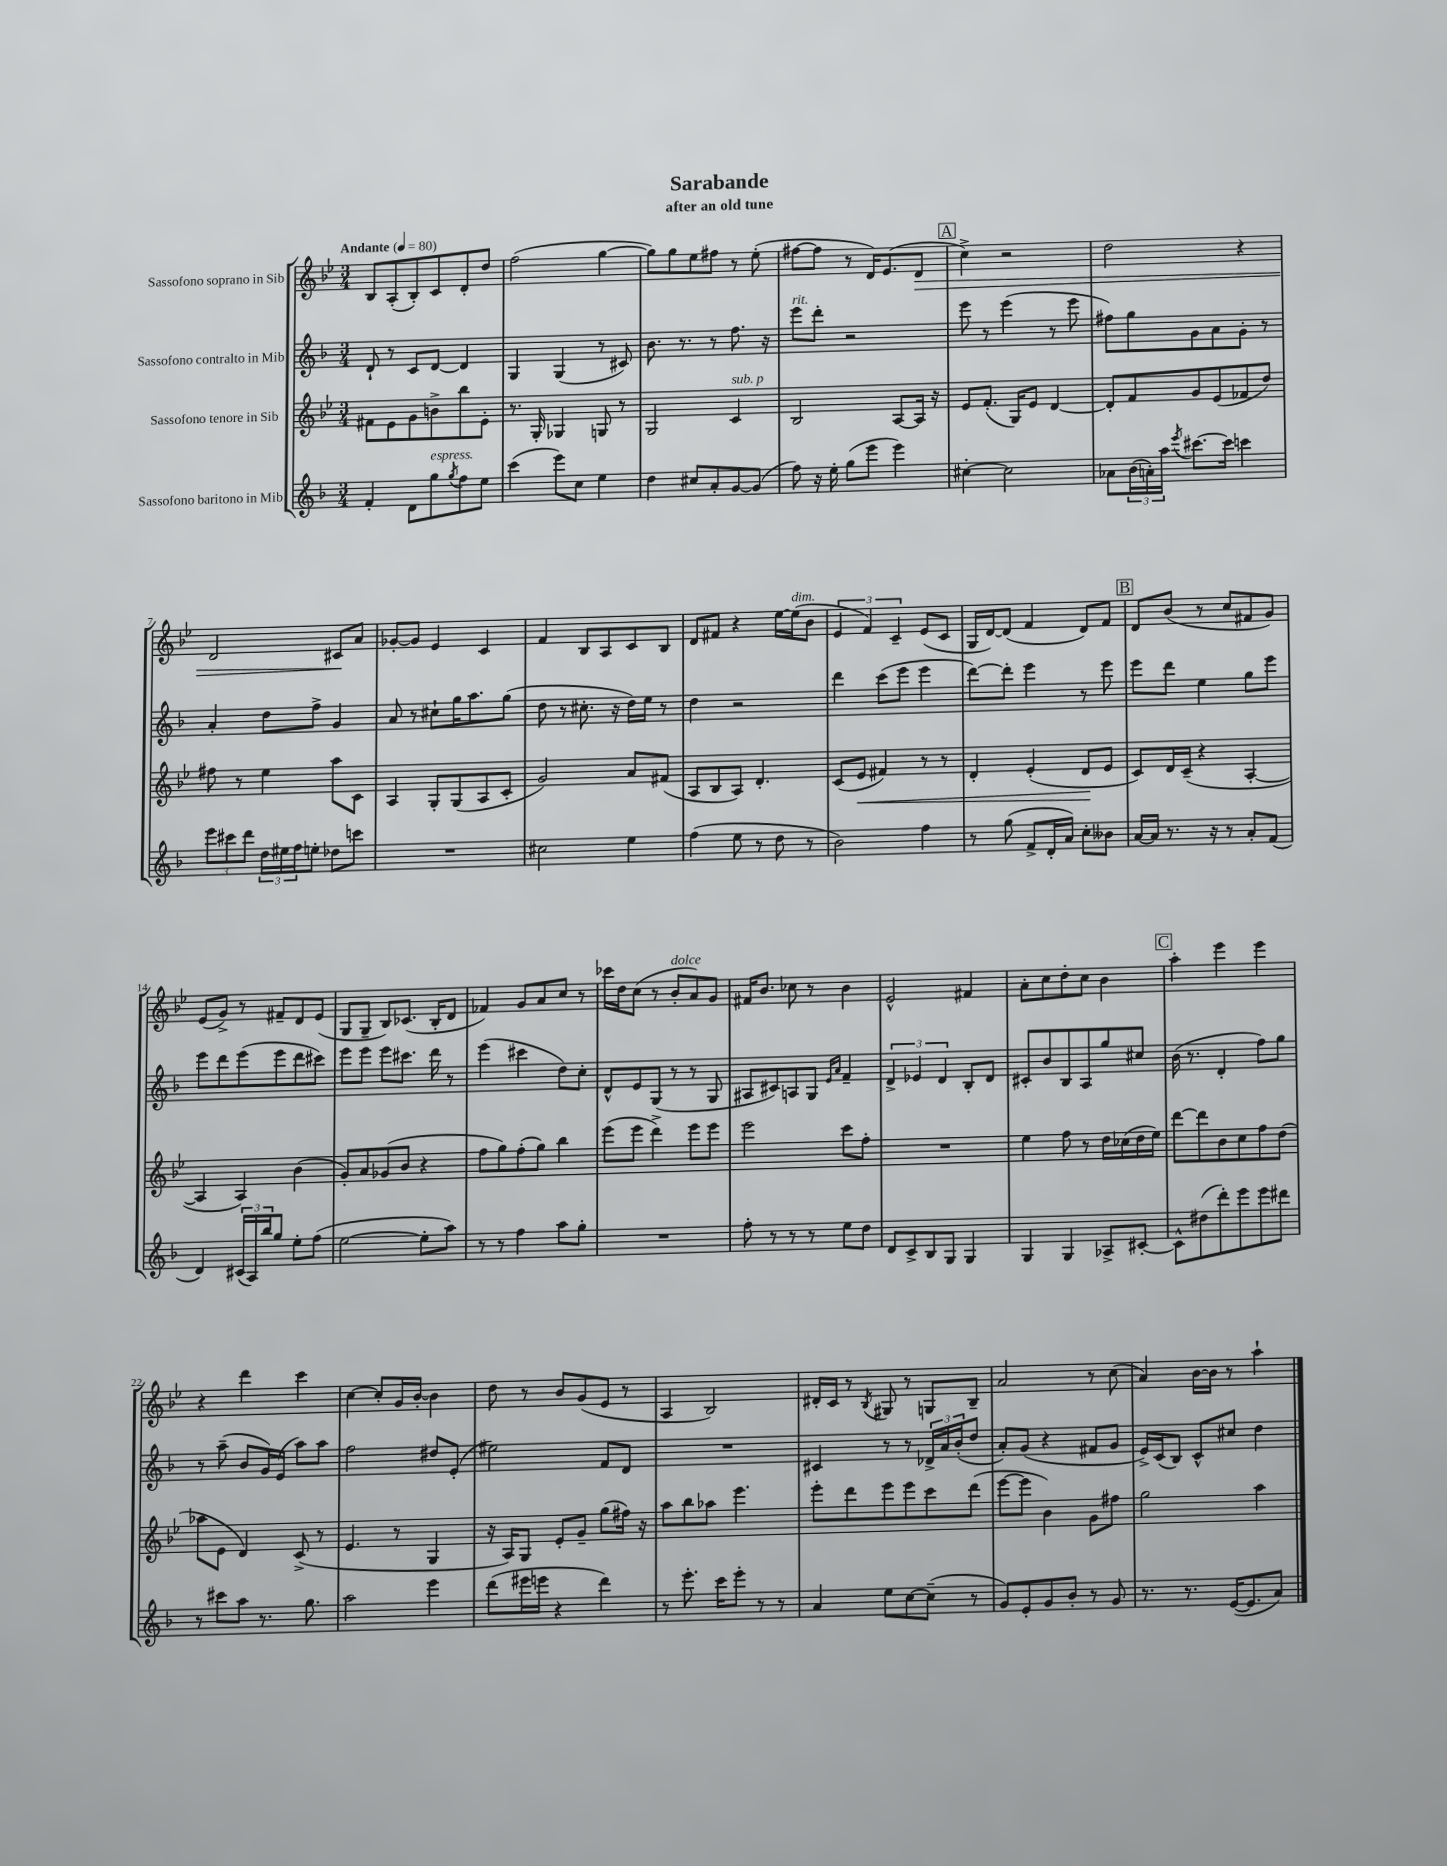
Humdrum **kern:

**kern	**kern	**dynam	**kern	**kern	**dynam
*part4	*part3	*part3	*part2	*part1	*part1
*staff4	*staff3	*staff3	*staff2	*staff1	*staff1
*I"Sassofono baritono in Mib	*I"Sassofono tenore in Sib	*	*I"Sassofono contralto in Mib	*I"Sassofono soprano in Sib	*
*clefG2	*clefG2	*	*clefG2	*clefG2	*
*k[b-]	*k[b-e-]	*	*k[b-]	*k[b-e-]	*
*M3/4	*M3/4	*	*M3/4	*M3/4	*
*MM80	*MM80	*	*MM80	*MM80	*
=1	=1	=1	=1	=1	=1
!	!	!	!	!LO:TX:a:B:t=Andante	!
4f'/	8f#X\L	.	8d`/	8B-/L	.
.	8e-\	.	8r	(8A'/	.
8d\L	8g\	.	8c/L	8B-'/)	.
!LO:TX:a:i:t=espress.	!	!	!	!	!
8gg\	8bn^\	.	[8d/J	8c/	.
8qgg/	.	.	.	.	.
8ff\	8bb-\	.	4d/]	8d'/	.
8ee\J	8e-'\J	.	.	8dd/J	.
=2	=2	=2	=2	=2	=2
(4ccc\	8.r	.	4G/	(2ff\	.
.	16G'/	.	.	.	.
8eee\L)	4G-X/	.	(4G/	.	.
8cc\J	.	.	.	.	.
4ee\	8Gn/	.	8r	[4gg\	.
.	8r	.	8c#X/)	.	.
=3	=3	=3	=3	=3	=3
4dd\	2G/	.	8.b-\	8gg\L])	.
.	.	.	.	8gg\	.
.	.	.	8.r	.	.
8cc#X/L	.	.	.	8ee-\	.
8a'/	.	.	8r	8ff#X\J	.
!	!LO:TX:a:i:t=sub. p	!	!	!	!
[8g/	4c/	.	8.ff\	8r	.
(8g/J]	.	.	.	(8ee-'\	.
.	.	.	16r	.	.
=4	=4	=4	=4	=4	=4
!	!	!	!LO:TX:a:i:t=rit.	!	!
8ff\)	2B-/	.	8eee\L	[8ff#X\L	.
16r	.	.	8ddd'\J	8ff#\J]	.
16ee'\	.	.	.	.	.
(8gg\L	.	.	2r	8r	.
8eee\J	.	.	.	16d/KL)	.
.	.	.	.	(8.e-/	.
4eee\)	[8A/L	.	.	.	.
!	!	!	!	!	!LO:HP:b
.	16A/Jk]	.	.	8d/J	>
.	16r	.	.	.	.
!!LO:REH:place=s1:t=A
=5	=5	=5	=5	=5	=5
[4cc#X'\	8e-/L	.	8eee\	4cc^\)	.
.	(8.f'/J	.	8r	.	.
2cc#\]	.	.	(4eee\	2r	.
.	16G/KL)	.	.	.	.
.	8e-/J	.	.	.	.
.	[4d/	.	8r	.	.
.	.	.	8eee\	.	.
=6	=6	=6	=6	=6	=6
8a-X\L	8d'/L]	.	8ff#X\L)	2dd\	.
(24b-\L	8f/	.	8gg\	.	.
24an'\)	.	.	.	.	.
24aa\JJ	.	.	.	.	.
8qeee/	.	.	.	.	.
[8.ccc#X\L	8g/	.	8g\	.	.
.	(8e-/	.	8a\	.	.
16ccc#\Jk]	.	.	.	.	.
4cccn\	8f-X/	.	8g'\J	4r	.
.	8dd/J)	.	8r	.	.
!!LO:LB:g=z
=7	=7	=7	=7	=7	=7
12eee\L	8ff#X\	.	4a'/	2d/	.
12ccc#X\	.	.	.	.	.
.	8r	.	.	.	.
12ddd\J	.	.	.	.	.
24dd\LL	4ee-\	.	8dd\L	.	.
24ee#X\	.	.	.	.	.
24ff\J	.	.	.	.	.
8een'\J	.	.	8ff^\J	.	.
8dd-X\L	8aa\L	.	4g/	8c#X/L	.
8cccn\J	8c\J	.	.	8a/J	]
=8	=8	=8	=8	=8	=8
2.r	4A/	.	8a/	[8g-X'/L	.
.	.	.	8r	8g-/J]	.
.	8G'/L	.	8cc#X`\L	4e-/	.
.	(8G/	.	16gg\K	.	.
.	.	.	8.aa\	.	.
.	8A/	.	.	4c/	.
.	8c'/J	.	(8gg\J	.	.
=9	=9	=9	=9	=9	=9
2cc#X\	2g/)	.	8dd\	4f/	.
.	.	.	8r	.	.
.	.	.	8.cc#X'\	8B-/L	.
.	.	.	.	8A/	.
.	.	.	16r	.	.
4ee\	8a/L	.	16dd\LL)	8c/	.
.	.	.	16ee\JJ	.	.
.	(8f#X/J	.	8r	8B-/J	.
=10	=10	=10	=10	=10	=10
(4ff\	8A/L	.	4dd\	8d/L	.
.	8B-/	.	.	8f#X/J	.
8ee\	8A/J)	.	2r	4r	.
8r	4.d'/	.	.	.	.
8dd\	.	.	.	[16ee-\LL	.
!	!	!	!	!LO:TX:a:i:t=dim.	!
.	.	.	.	(16ee-\J]	.
8r	.	.	.	8b-\J	.
=11	=11	=11	=11	=11	=11
2b-\)	(8c/L	.	4ddd\	6e-/	.
!	!	!LO:HP:b	!	!	!
.	8e-/J	<	.	.	.
.	.	.	.	6f/)	.
.	4f#X/)	.	(8ccc\L	.	.
.	.	.	.	6c~/	.
.	.	.	8eee\J	.	.
4ff\	8r	.	4eee\	(8e-/L	.
.	8r	.	.	8c/J	.
=12	=12	=12	=12	=12	=12
8r	4d'/	.	[8ddd\L)	16G/LL	.
.	.	.	.	[16d/J)	.
(8gg\	.	.	8ddd'\J]	(8d/J]	.
8f^/L	(4e-'/	.	4eee\	4f/	.
16d'/L	.	.	.	.	.
16a/JJ)	.	.	.	.	.
8cc'\L	8d/L	.	8r	8d/L)	.
8b--X\J	8e-/J	[	8eee\	8f/J	.
!!LO:REH:place=s1:t=B
=13	=13	=13	=13	=13	=13
[16a/LL	8c/L)	.	8eee\L	8d/L	.
16a/JJ]	.	.	.	.	.
8.r	16d/L	.	8ddd\J	(8b-/J	.
.	(16c~/JJ	.	.	.	.
.	4r	.	4ee\	8r	.
16r	.	.	.	.	.
8r	.	.	.	8cc/L	.
8a'/L	[4A'/	.	8gg\L	8f#X/	.
(8f/J	.	.	8eee\J	8g/J)	.
!!LO:LB:g=z
=14	=14	=14	=14	=14	=14
4d/)	4A/]	.	8eee\L	(8e-/L	.
.	.	.	8ddd\	8g^/J)	.
(24c#X/LL	4A/)	.	(8eee\	8r	.
24A/)	.	.	.	.	.
24bb-/J	.	.	.	.	.
8gg/J	.	.	8eee\	8f#X~/L	.
8ee'\L	(4b-\	.	8ddd\	8d/	.
(8ff\J	.	.	8ccc#X\J)	(8e-/J	.
=15	=15	=15	=15	=15	=15
[2ee\	8g'/L)	.	8eee\L	8G/L	.
.	8a/	.	8eee\J	8G~/J	.
.	(8g-X/	.	8eee\L	8B-/L)	.
.	8b-/J	.	8.ccc#X\J	(8.c-X/J	.
8ee'\L]	4r	.	.	.	.
.	.	.	16ddd\	16B-'/KL	.
8aa\J)	.	.	8r	8d/J	.
=16	=16	=16	=16	=16	=16
8r	8ff\L	.	(4eee\	4f-X/)	.
8r	8gg\)	.	.	.	.
4ff\	(8ff'\	.	4ccc#X\	8g/L	.
.	8gg\J)	.	.	8a/	.
8aa\L	4bb-\	.	8dd\L)	8cc/J	.
8gg'\J	.	.	8cc'\J	8r	.
=17	=17	=17	=17	=17	=17
2.r	(8eee-\L	.	8d^^/L	16ccc-X\LL	.
.	.	.	.	16dd\J	.
.	8eee-\J	.	8e/	(8cc\J	.
.	4ddd^\)	.	(8G/J	8r	.
!	!	!	!	!LO:TX:a:i:t=dolce	!
.	.	.	8r	8b-'/L	.
.	8eee-\L	.	8r	8a/)	.
.	8eee-\J	.	8G/	8g/J	.
=18	=18	=18	=18	=18	=18
8ff'\	2eee-\	.	8A#X/L	16f#X/KL	.
.	.	.	.	8.b-/J	.
8r	.	.	8c#X/)	.	.
8r	.	.	8An/	8cc-X\	.
8r	.	.	8G/J	8r	.
.	.	.	16qqe/LL	.	.
.	.	.	16qqa/JJ	.	.
8ee\L	8ccc\L	.	4f~/	4b-\	.
8dd\J	8ff'\J	.	.	.	.
=19	=19	=19	=19	=19	=19
8d/L	2.r	.	6d^/	2e-^^/	.
8c^/	.	.	.	.	.
.	.	.	6e-X/	.	.
8B-/	.	.	.	.	.
.	.	.	6d/	.	.
8G/J	.	.	.	.	.
4G/	.	.	8B-'/L	4f#X/	.
.	.	.	8d/J	.	.
=20	=20	=20	=20	=20	=20
4G/	4ee-\	.	8c#X'/L	8a'\L	.
.	.	.	8b-/	8cc\	.
4G/	8ff\	.	8B-/	8dd'\	.
.	8r	.	8A/	8cc\J	.
8A-X^/L	16dd\LL	.	8gg/	4b-\	.
.	(16cc-X\	.	.	.	.
[8c#X'/J	16dd\	.	8cc#X/J	.	.
.	16ee-\JJ)	.	.	.	.
!!LO:REH:place=s1:t=C
=21	=21	=21	=21	=21	=21
8c#^^\L]	[8ddd\L	.	(16b-\	4aa'\	.
.	.	.	8.r	.	.
(8dd#X\	8ddd\]	.	.	.	.
8ddd'\)	8b-\	.	4d'/	4eee-\	.
8eee\	8cc\	.	.	.	.
8eee\	8ff\	.	8ff\L)	4eee-\	.
8ddd#X\J	(8dd\J	.	8gg\J	.	.
!!LO:LB:g=z
=22	=22	=22	=22	=22	=22
8r	8aa-X\L	.	8r	4r	.
8ccc#X\L	8e-\J	.	(8aa~\	.	.
8aa\J	4d/)	.	8b-/L	4ddd\	.
8.r	.	.	16g/L)	.	.
.	.	.	(16e/JJ	.	.
.	(8c^/	.	8aa\L)	4ccc\	.
8.gg\	.	.	.	.	.
.	8r	.	8aa\J	.	.
=23	=23	=23	=23	=23	=23
2aa\	4.e-/	.	2ff\	[4cc\	.
.	.	.	.	8cc'/L]	.
.	8r	.	.	16g/L	.
.	.	.	.	[16b-'/JJ	.
4eee\	4G/	.	8dd#X/L	4b-\]	.
.	.	.	(8e'/J	.	.
=24	=24	=24	=24	=24	=24
(8ddd\L	16r	.	2ee#X\)	8dd\	.
.	16A/KL)	.	.	.	.
16eee#X\L	8G/J	.	.	8r	.
16eeen\JJ	.	.	.	.	.
4r	8e-'/L	.	.	8b-/L	.
.	8g~/J	.	.	(8g/	.
4ddd\)	(8gg\L	.	8f/L	8e-/J	.
.	16ff#X\Jk)	.	8d/J	8r	.
.	16r	.	.	.	.
=25	=25	=25	=25	=25	=25
8r	8aa\L	.	2.r	4A/	.
8.eee'\	8bb-\	.	.	.	.
.	8aa-X\J	.	.	2B-/)	.
16ccc\KL	.	.	.	.	.
8eee'\J	4.eee-\	.	.	.	.
8r	.	.	.	.	.
8r	.	.	.	.	.
=26	=26	=26	=26	=26	=26
4a/	8eee-'\L	.	4c#X/	16d#X'/LL	.
.	.	.	.	16c/JJ	.
.	8ddd\	.	.	8r	.
.	.	.	.	8qB-/	.
8ee\L	8eee-\	.	8r	8G#X/	.
[8cc\	8eee-\	.	8r	8r	.
(8cc~\J]	8ccc\	.	24d-X^/LL	8Gn/L	.
.	.	.	24a/	.	.
.	.	.	(24b-'/J	.	.
8r	(8ddd\J	.	8dd/J	8B-~/J	.
=27	=27	=27	=27	=27	=27
8g/L)	[8eee-\L	.	8a'/L)	2a/	.
8e'/	8eee-\J]	.	(8g/J	.	.
8g/	4b-\)	.	4r	.	.
8b-'/J	.	.	.	.	.
8r	8g\L	.	8f#X/L	8r	.
8g/	8ff#X\J	.	8g/J	(8cc\	.
=28	=28	=28	=28	=28	=28
8.r	2gg\	.	16e^/LL)	4a/)	.
.	.	.	(16c/J	.	.
.	.	.	8B-/J)	.	.
8.r	.	.	.	.	.
.	.	.	8c^^/L	[16b-\LL	.
.	.	.	.	16b-\JJ]	.
([16e/KL	.	.	8cc#X/J	8r	.
8.e/]	.	.	.	.	.
.	4aa\	.	4dd\	4aa`\	.
8a/J)	.	.	.	.	.
==	==	==	==	==	==
*-	*-	*-	*-	*-	*-
